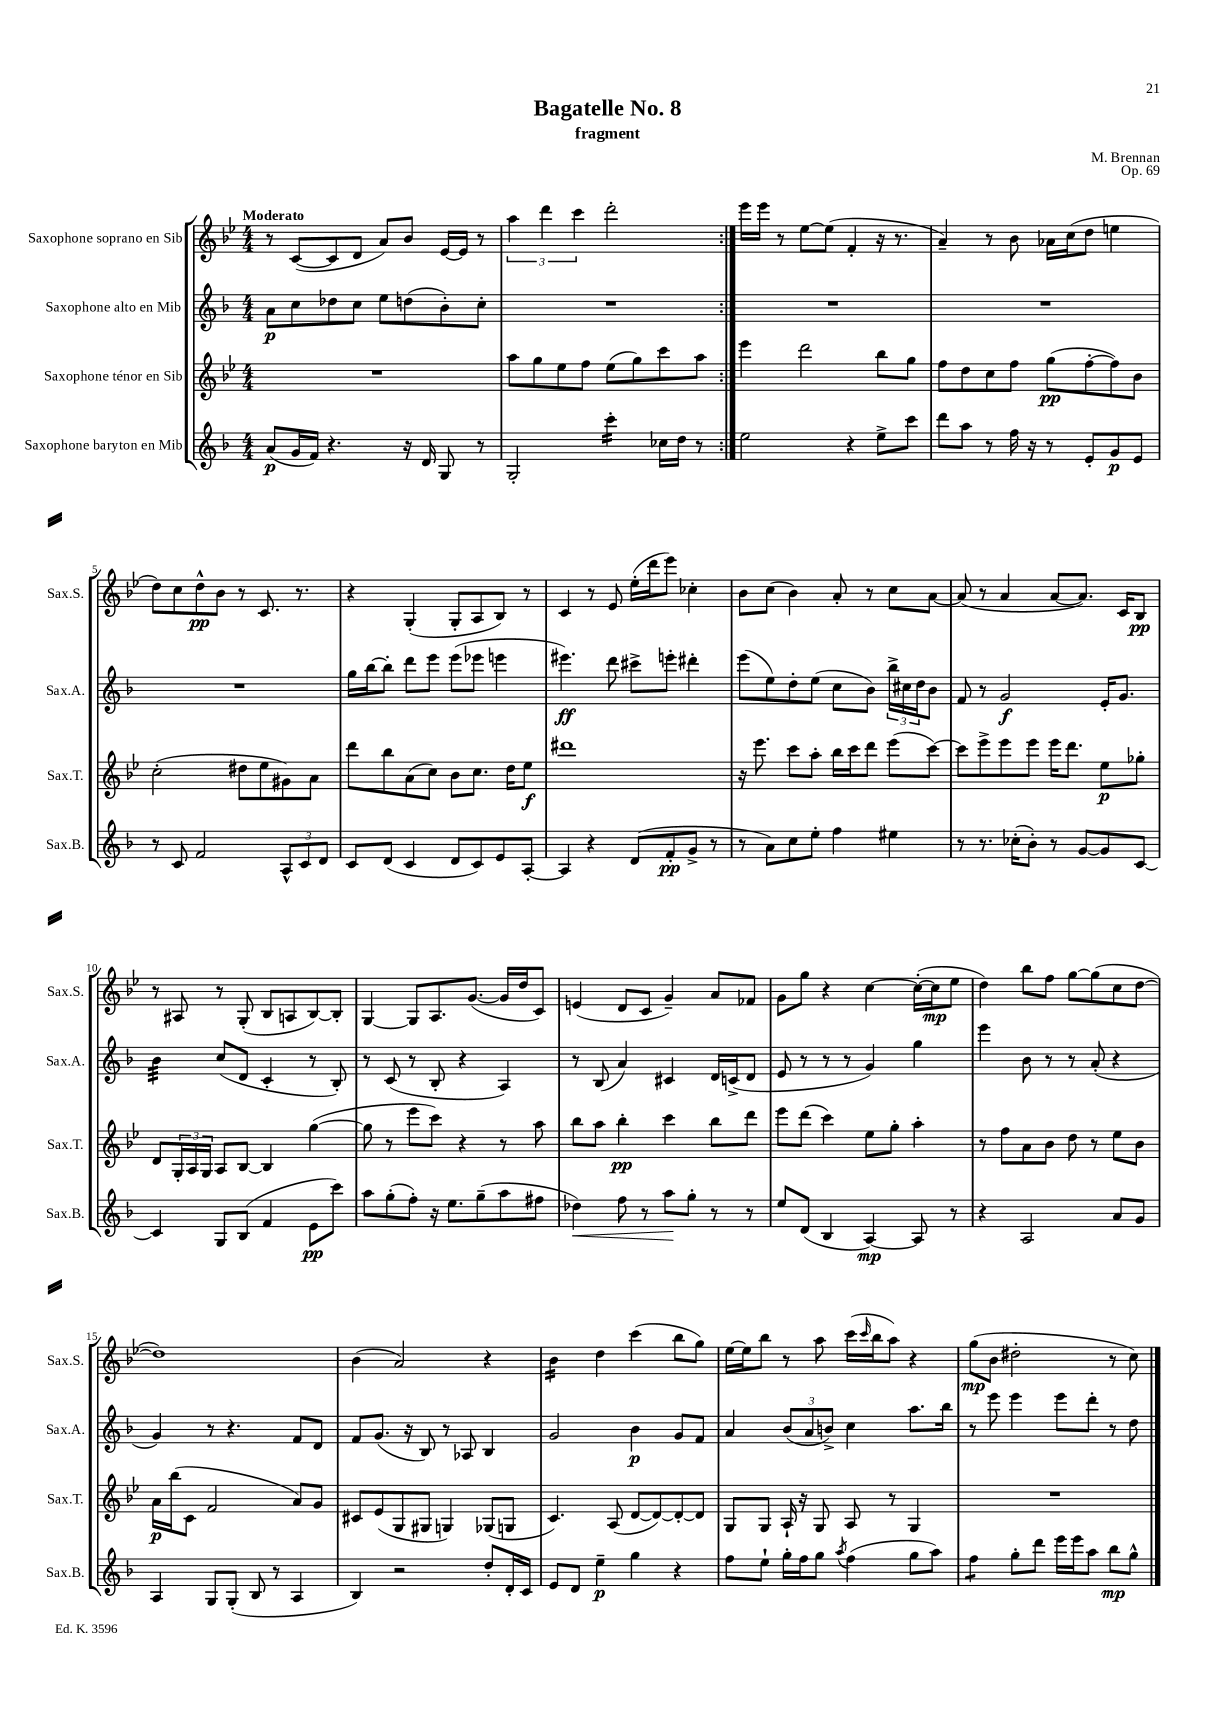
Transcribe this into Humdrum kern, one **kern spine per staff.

**kern	**kern	**kern	**kern
*staff4	*staff3	*staff2	*staff1
*clefG2	*clefG2	*clefG2	*clefG2
*k[b-]	*k[b-e-]	*k[b-]	*k[b-e-]
*M4/4	*M4/4	*M4/4	*M4/4
(8a/L	1r	8a\L	8r
16g/L	.	8cc\	([8c/L
16f/JJ)	.	.	.
4.r	.	8dd-\	8c/]
.	.	8cc\J	8d/J
.	.	8ee\L	8a/L)
16r	.	(8dd\	8b-/J
16d/	.	.	.
8G/	.	8b-'\)	[16e-/LL
.	.	.	16e-/]JJ
8r	.	8cc'\J	8r
=	=	=	=
2G'/	8aa\L	1r	6aa\
.	8gg\	.	.
.	.	.	6ddd\
.	8ee-\	.	.
.	.	.	6ccc\
.	8ff\J	.	.
4ccc'\	(8ee-\L	.	2ddd'\
.	8gg\)	.	.
16cc-\LL	8ccc\	.	.
16dd\JJ	.	.	.
8r	8aa\J	.	.
=:|!	=:|!	=:|!	=:|!
2ee\	4eee-\	1r	16eee-\LL
.	.	.	16eee-\JJ
.	.	.	8r
.	2ddd\	.	[8ee-\L
.	.	.	(8ee-\]J
4r	.	.	4f'/
8ee^\L	8bb-\L	.	16r
.	.	.	8.r
8ccc\J	8gg\J	.	.
=	=	=	=
8ddd\L	8ff\L	1r	4a~/)
8aa\J	8dd\	.	.
8r	8cc\	.	8r
16ff\	8ff\J	.	8b-\
16r	.	.	.
8r	(8gg\L	.	16a-\LL
.	.	.	(16cc\J
8e'/L	[8ff'\	.	8dd\J
8g/	8ff\])	.	4ee\
8e/J	8b-\J	.	.
=	=	=	=
8r	(2cc'\	1r	8dd\L)
8c/	.	.	8cc\
2f/	.	.	8dd^^\
.	.	.	8b-\J
.	8dd#\L	.	8r
.	8ee-\	.	8.c/
12A^^/L	8g#\)	.	.
.	.	.	8.r
12c/	.	.	.
.	8a\J	.	.
12d/J	.	.	.
=	=	=	=
8c/L	8ddd\L	16gg\LL	4r
.	.	[16bb-\J	.
(8d/J	8bb-\	8bb-'\]J	.
4c/	(8a\	8ddd\L	(4G'/
.	8cc\J)	8eee\J	.
8d/L	8b-\L	(8eee\L	8G'/L
8c/)	8.cc\J	8eee-\J	8A/
8e/	.	4eee\	8B-/J)
.	16dd\LK	.	.
[8A'/J	8ee-\J	.	8r
=	=	=	=
4A/]	1ddd#	4.eee#\)	4c/
4r	.	.	8r
.	.	8ddd\	8e-/
(8d/L	.	8ccc#^\L	(16ee-'\LL
.	.	.	16ddd\J
8f'/	.	8eee'\J	8eee-\J)
8g^/J	.	4ddd#'\	4cc-'\
8r	.	.	.
=	=	=	=
8r	16r	(8eee\L	8b-\L
.	8.eee-\	.	.
8a\L)	.	8ee\)	(8cc\J
8cc\	8ccc\L	8dd'\	4b-\)
8ee'\J	8aa'\J	(8ee\J	.
4ff\	16bb-\LL	8cc\L	8a'/
.	16ccc\J	.	.
.	8ddd\J	8b-\J)	8r
4ee#\	(8eee-\L	24bb-^\LL	8cc\L
.	.	24cc#\	.
.	.	24dd\J	.
.	[8ccc\J)	8b-\J	[8a\J
=	=	=	=
8r	8ccc\]L	8f/	(8a/]
8.r	8eee-^\	8r	8r
.	8eee-\	2g/	4a/
(16cc-'\LK	.	.	.
8b-'\J)	8eee-\J	.	.
8r	16eee-\LK	.	[8a/L
.	8.ddd\J	.	.
[8g/L	.	.	8.a/]J)
8g/]	8ee-\L	16e'/LK	.
.	.	8.g/J	16c/LK
[8c/J	8gg-'\J	.	8B-/J
=	=	=	=
4c/]	8d/L	4b-\	8r
.	24G'/L	.	8A#/
.	24A/	.	.
.	24G/JJ	.	.
8G/L	8A/L	(8cc/L	8r
(8B-/J	[8B-/J	8d/J	(8G'/
4f/	4B-/]	4c'/	8B-/L
.	.	.	8A/
8e\L	([4gg\	8r	[8B-/)
8ccc\J)	.	8B-'/)	8B-'/]J
=	=	=	=
8aa\L	8gg\]	8r	[4G/
(8gg'\	8r	(8c/	.
8ff'\J)	8eee-\L	8r	8G/]L
16r	8ccc\J)	8B-'/	8.A/
8.ee\L	.	.	.
.	4r	4r	.
.	.	.	([8.g/J
(8gg~\	.	.	.
8aa\	8r	4A/)	16g/]LL
.	.	.	16dd/J
8ff#\J	8aa\	.	8c/J)
=	=	=	=
4dd-\)	8bb-\L	8r	(4e/
.	8aa\J	(8B-/	.
8ff\	4bb-'\	4a/)	8d/L
8r	.	.	8c/J
8aa\L	4ccc\	4c#/	4g~/)
8gg'\J	.	.	.
8r	8bb-\L	16d/LL	8a/L
.	.	(16c^/J	.
8r	8ddd\J	8d/J	8f-/J
=	=	=	=
8ee/L	8eee-\L	8e/	8g\L
(8d/J	(8ddd\J	8r	8gg\J
4B-/	4ccc\)	8r	4r
.	.	8r	.
[4A/)	8ee-\L	4g/)	[4cc\
.	8gg'\J	.	.
8A/]	4aa'\	4gg\	(16cc'\_LL
.	.	.	16cc\]J
8r	.	.	8ee-\J
=	=	=	=
4r	8r	4eee\	4dd\)
.	8ff\L	.	.
2A/	8a\	8b-\	8bb-\L
.	8b-\J	8r	8ff\J
.	8dd\	8r	[8gg\L
.	8r	(8a'/	(8gg\]
8a/L	8ee-\L	4r	8cc\
8g/J	8b-\J	.	[8dd\J
=	=	=	=
4A/	16a\LL	4g/)	1dd])
.	(16bb-\J	.	.
.	8c\J	.	.
8G/L	2f/	8r	.
(8G'/J	.	4.r	.
8B-/	.	.	.
8r	.	.	.
4A/	8a/L)	8f/L	.
.	8g/J	8d/J	.
=	=	=	=
4B-/)	8c#/L	8f/L	(4b-\
.	(8e-/	(8.g/J	.
2r	8G/	.	2a/)
.	.	16r	.
.	8G#/J	8B-/)	.
.	4G/)	8r	.
.	.	8A-/	.
8dd'/L	(8G-/L	4B-/	4r
16d'/L	8G/J	.	.
16c/JJ	.	.	.
=	=	=	=
8e/L	4.c/)	2g/	4b-\
8d/J	.	.	.
4ee~\	.	.	4dd\
.	(8A/	.	.
4gg\	[8d/L	4b-\	(4ccc\
.	8d/_)	.	.
4r	8d'/_	8g/L	8bb-\L
.	8d/]J	8f/J	8gg\J)
=	=	=	=
8ff\L	8G/L	4a/	[16ee-\LL
.	.	.	16ee-\]J
8ee`\J	8G/J	.	8bb-\J
16gg'\LL	16A`/	(12b-/L	8r
16ff\J	16r	.	.
.	.	12a/	.
8gg\J	8G/	.	8aa\
.	.	12b^/J)	.
8qaa/	.	.	.
(4ff\	8A/	4cc\	(16ccc\LL
.	.	.	16qqccc/
.	.	.	16bb-\J
.	8r	.	8aa\J)
8gg\L	4G/	8.aa\L	4r
8aa\J)	.	.	.
.	.	16bb-\Jk	.
=	=	=	=
4ff\	1r	8r	(8gg\L
.	.	8eee\	8b-\J
8gg'\L	.	4eee\	2dd#'\
8ddd\J	.	.	.
16eee\LL	.	8eee\L	.
16eee\J	.	.	.
8aa\J	.	8ddd'\J	.
8bb-\L	.	8r	8r
8gg^^\J	.	8dd\	8cc\)
==	==	==	==
*-	*-	*-	*-
